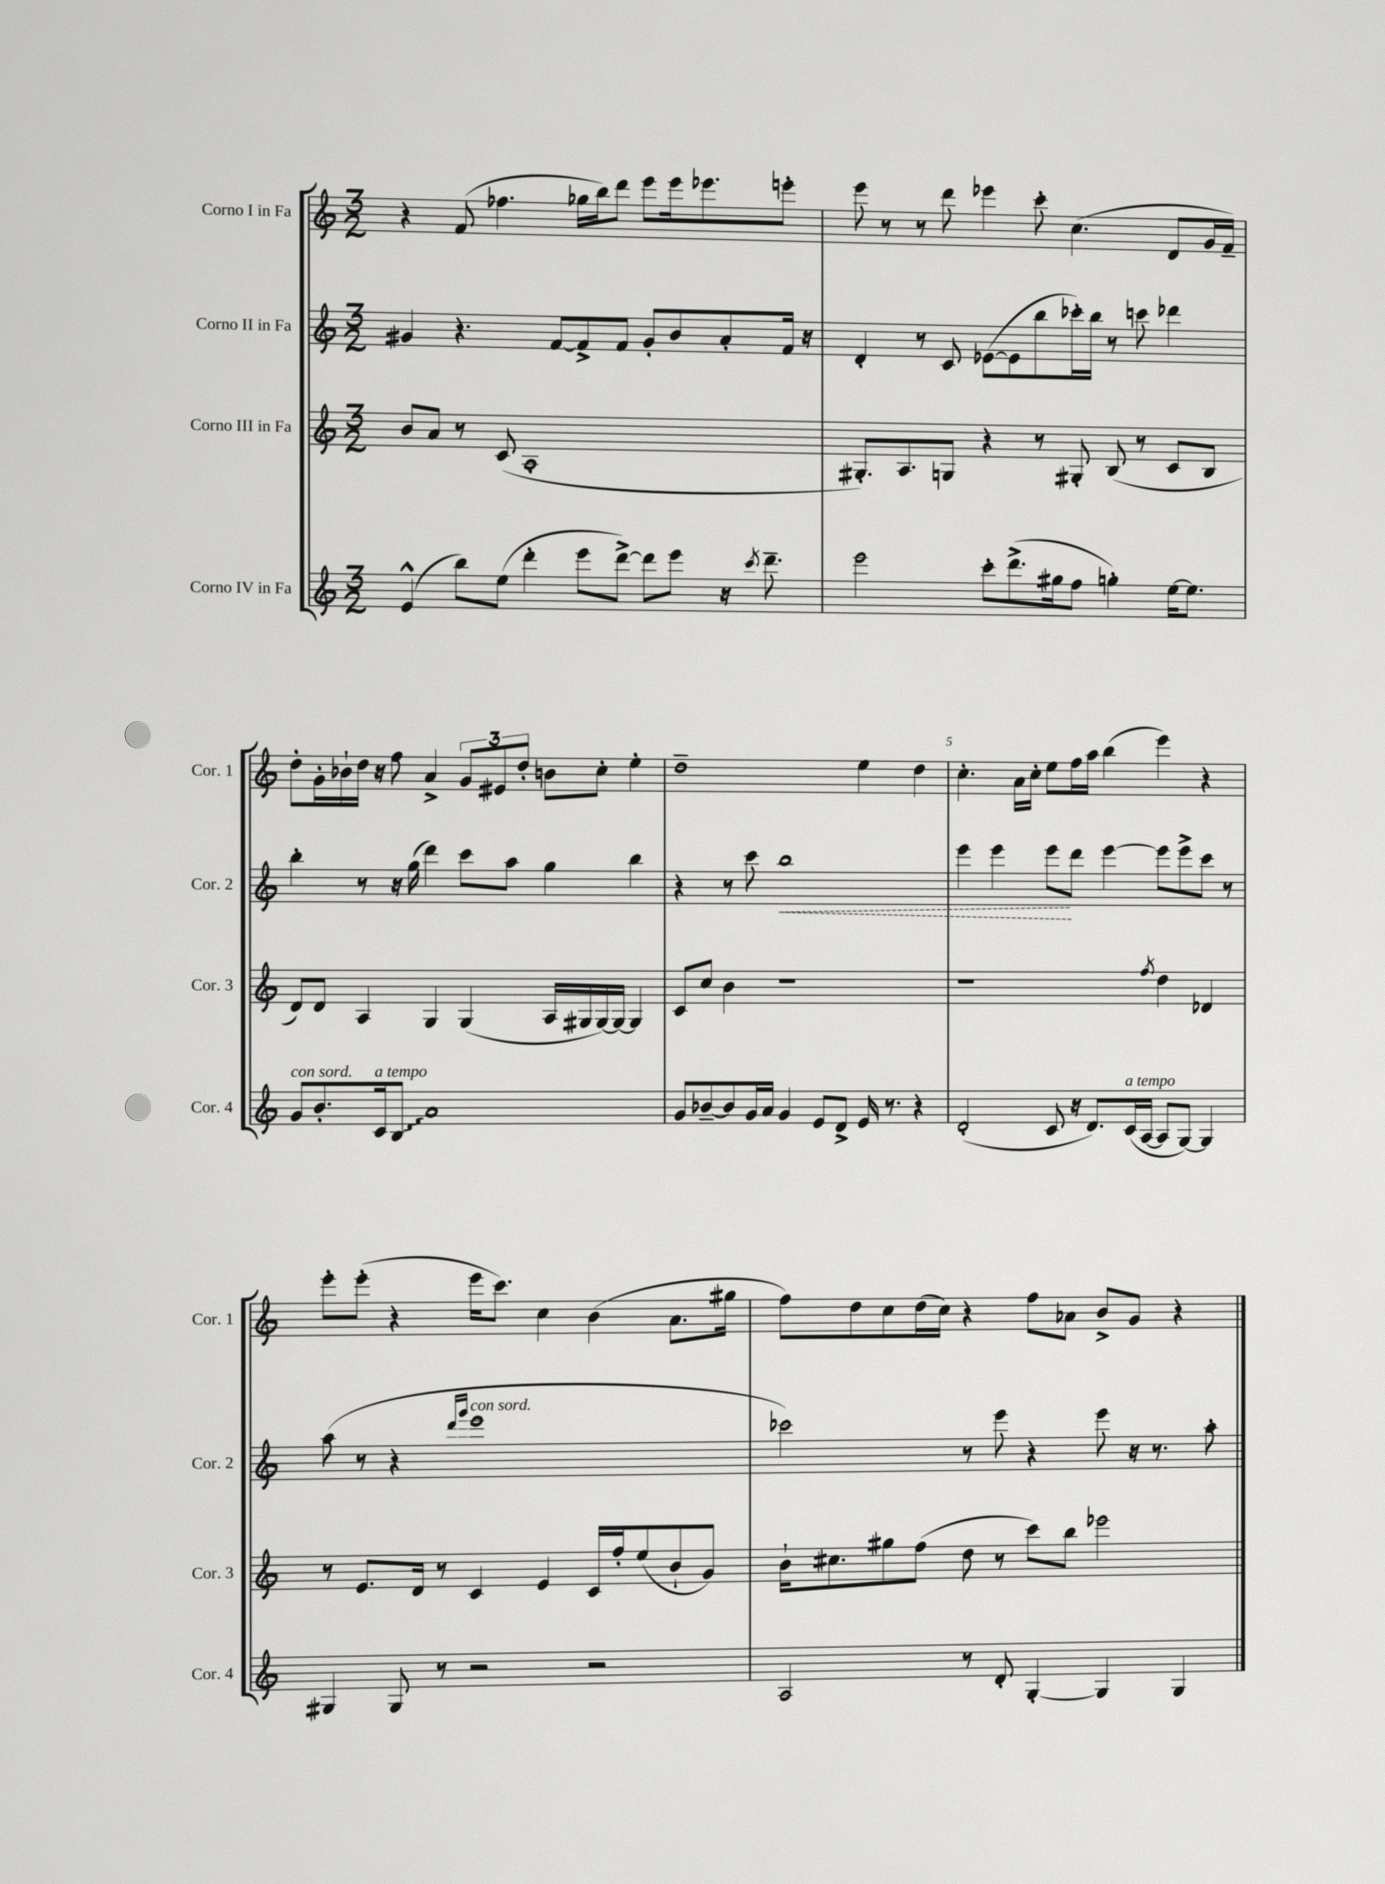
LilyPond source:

<<
\new StaffGroup <<
\new Staff = "s0" \with { instrumentName = "Corno I in Fa" shortInstrumentName = "Cor. 1" } {
    \clef treble \key c \major \numericTimeSignature \time 3/2
    r4 f'8( fes''4. ges''16 b''16) d'''8 e'''8 e'''16 ees'''8. e'''8-. |
    e'''8 r8 r8 d'''8 ees'''4 c'''8-. c''4.( d'8 g'16 f'16--) |
    d''8-. g'16-. bes'16-! d''16 r16 f''8 a'4-> \tuplet 3/2 { g'8 eis'8 d''8-. } b'8 c''8-. e''4-. |
    d''1-- e''4 d''4 |
    c''4.-. a'16 c''16-. e''8 f''16 a''16 b''4( e'''4) r4 |
    e'''8-. e'''8-.( r4 e'''16 c'''8.) c''4 b'4( a'8. gis''16 |
    f''8) d''8 c''8 d''16( c''16) r4 f''8 aes'8 b'8-> g'8 r4 \bar "|." |
}
\new Staff = "s1" \with { instrumentName = "Corno II in Fa" shortInstrumentName = "Cor. 2" } {
    \clef treble \key c \major \numericTimeSignature \time 3/2
    gis'4 r4. f'8~ f'8-> f'8 gis'8-. b'8 a'8-. f'16 r16 |
    d'4-. r8 c'8 ees'8~( ees'8 b''8 ces'''16-.) b''16 r8 c'''8 des'''4 |
    b''4-. r8 r16 g''16( d'''4) c'''8 a''8 g''4 b''4 |
    r4 r8 c'''8 \once \override Hairpin.style = #'dashed-line b''1\< |
    e'''4 e'''4 e'''8\! d'''8 e'''4~ e'''8 e'''8-> c'''8 r8 |
    a''8( r8 r4 \grace { d'''16 g'''16 } e'''1^\markup { \italic "con sord." } |
    ces'''2) r8 e'''8 r4 e'''8 r16 r8. a''8-. \bar "|." |
}
\new Staff = "s2" \with { instrumentName = "Corno III in Fa" shortInstrumentName = "Cor. 3" } {
    \clef treble \key c \major \numericTimeSignature \time 3/2
    b'8 a'8 r8 c'8( a1-. |
    gis8.-.) a8. g8 r4 r8 gis8-. b8( r8 c'8 b8 |
    d'8) d'8 a4 g4 g4( a16 gis16 gis16~) gis16~ gis4 |
    c'8 c''8 b'4 r1 |
    r1 \acciaccatura { f''8 } d''4 des'4 |
    r8 e'8. d'16 r8 c'4 e'4 c'16 f''16-. e''8( b'8-! g'8) |
    b'16-! cis''8. gis''8 f''8( d''8 r8 c'''8) b''8 ees'''2 \bar "|." |
}
\new Staff = "s3" \with { instrumentName = "Corno IV in Fa" shortInstrumentName = "Cor. 4" } {
    \clef treble \key c \major \numericTimeSignature \time 3/2
    e'4-^( b''8) e''8( d'''4-. e'''8 d'''8~->) d'''8 e'''8 r16 \acciaccatura { c'''8 } d'''8.-- |
    e'''2 c'''8-. d'''8.->( gis''16 f''8 g''4-.) e''16~ e''8. |
    g'8^\markup { \italic "con sord." } b'8.-. c'16^\markup { \italic "a tempo" } \once \override Glissando.style = #'zigzag b8\glissando a'1 |
    g'8 bes'8~-- bes'8 g'16 a'16 g'4 e'8 d'8-> e'16 r8. r4 |
    d'2-.( c'8 r16 d'8.) c'16^\markup { \italic "a tempo" }( a16~ a8 g8~) g4 |
    gis4 gis8 r8 r2 r2 |
    a2 r8 d'8-. g4~-. g4 g4 \bar "|." |
}
>>
>>
\layout { \context { \Score \override BarNumber.break-visibility = ##(#f #t #t) barNumberVisibility = #(every-nth-bar-number-visible 5) } }
